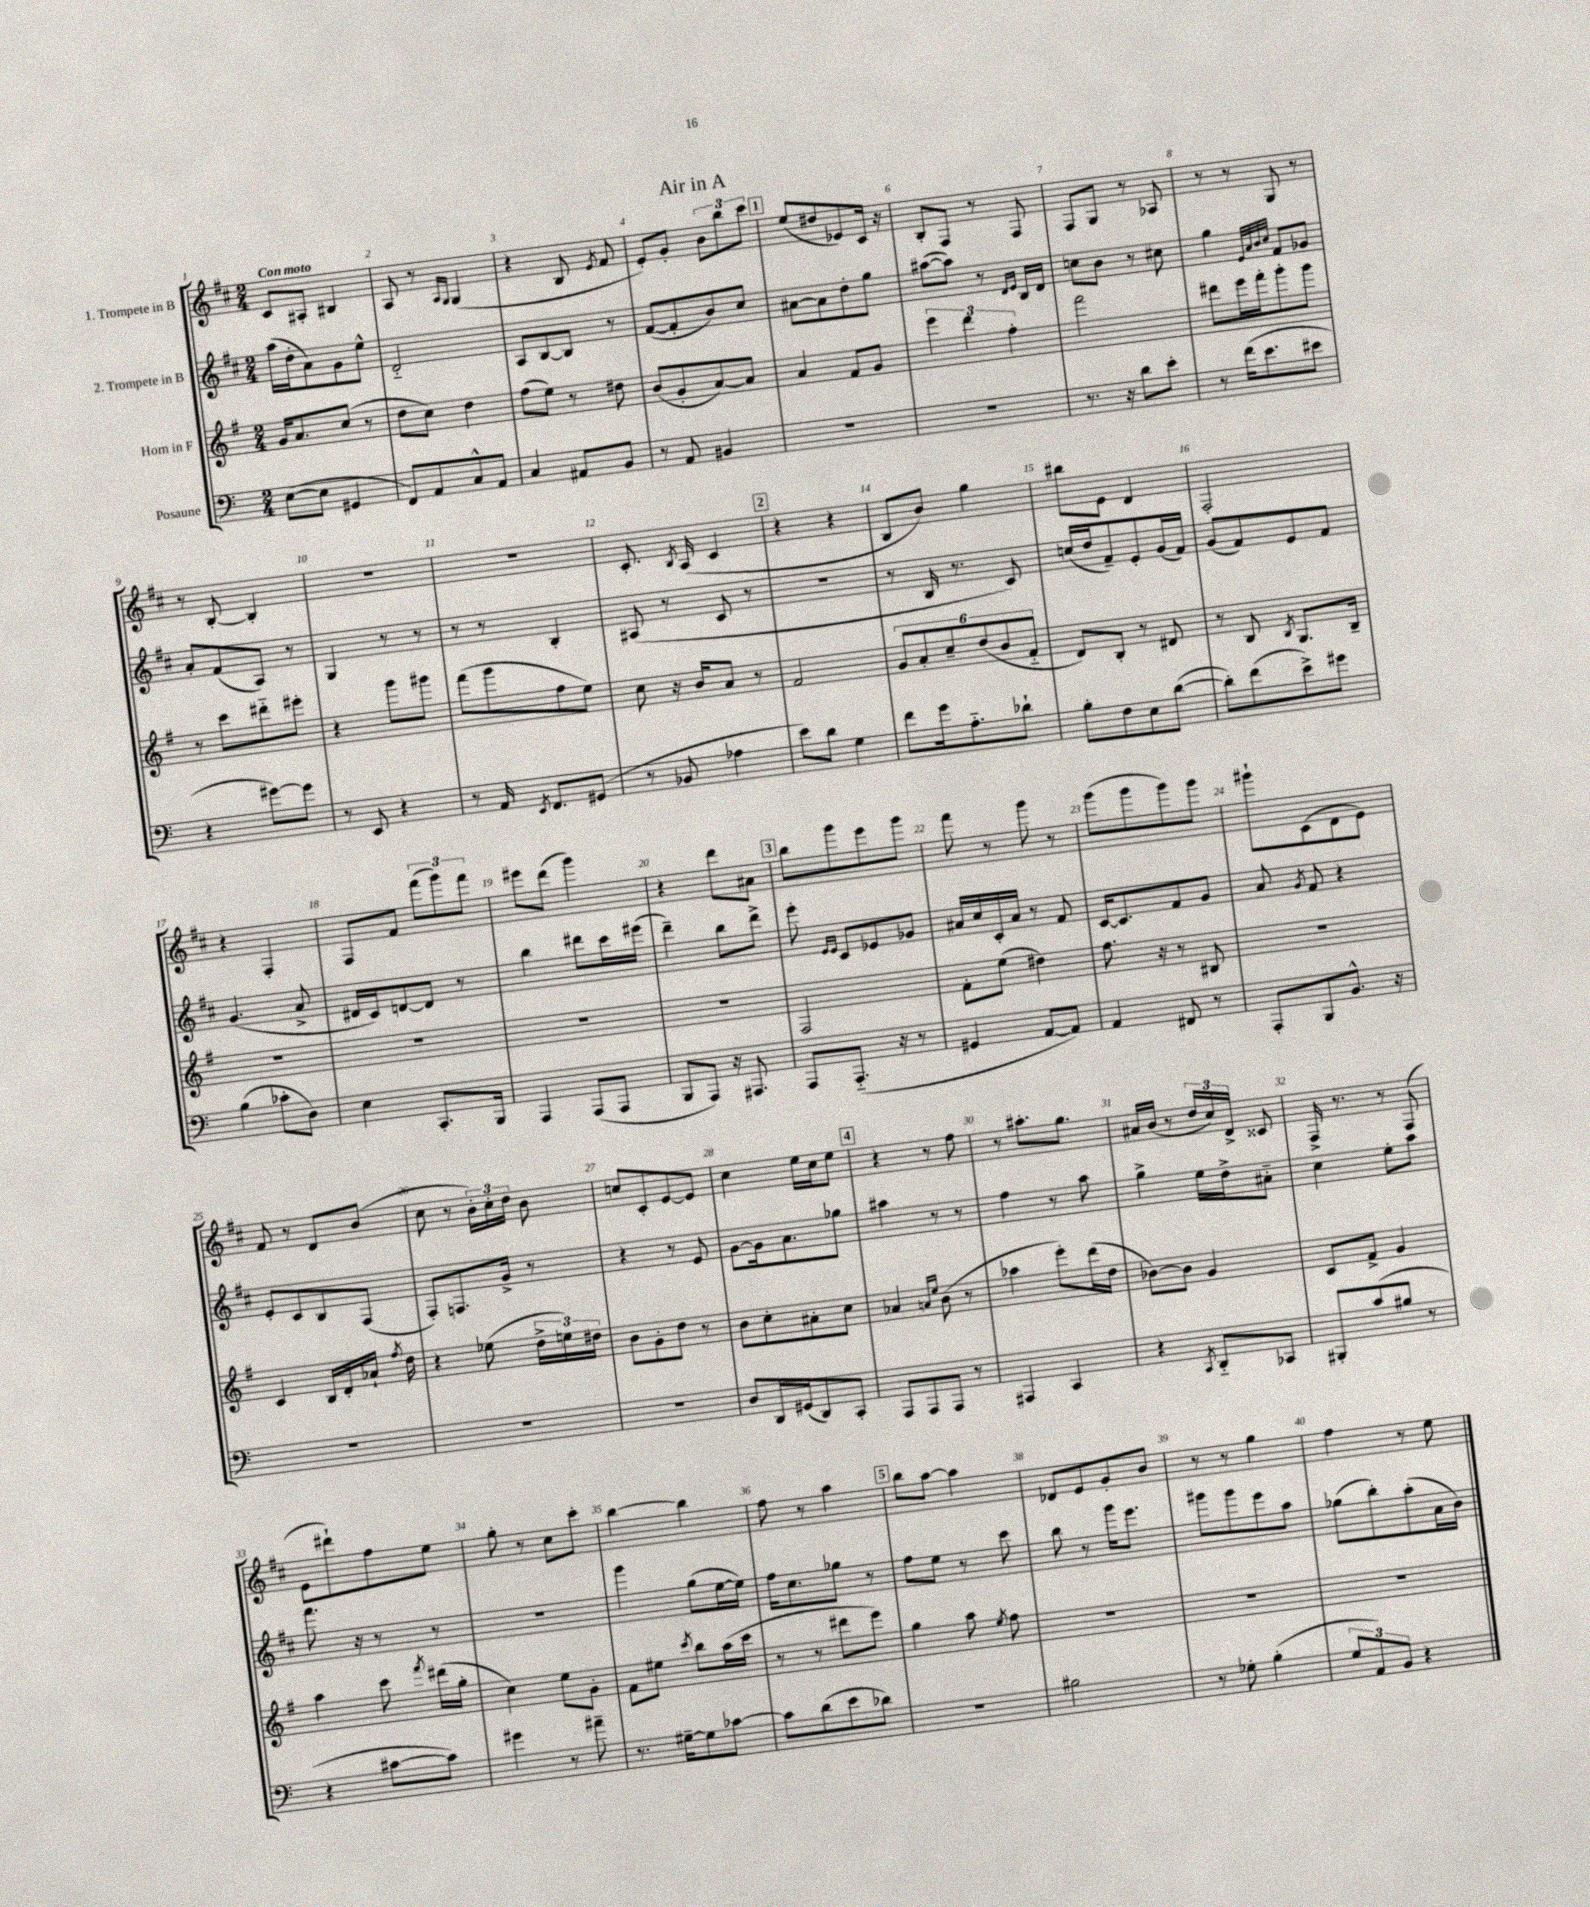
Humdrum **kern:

**kern	**kern	**kern	**kern
*part4	*part3	*part2	*part1
*staff4	*staff3	*staff2	*staff1
*I"Posaune	*I"Horn in F	*I"2. Trompete in B	*I"1. Trompete in B
*clefF4	*clefG2	*clefG2	*clefG2
*k[]	*k[f#]	*k[f#c#]	*k[f#c#]
*M2/4	*M2/4	*M2/4	*M2/4
=1	=1	=1	=1
!	!	!	!LO:TX:a:B:t=Con moto
([8E\L	16g/KL	(16aa\LL	8c#/L
.	8.a/	16dd'\J	.
8E\J]	.	8a\)	8A#X'/J
4GG#X/	(8cc/J	8g\	4B#X/
.	8r	8ee^^\J	.
=2	=2	=2	=2
8FF/L)	8dd\L	2d/	8A/
8AA/	8cc\J)	.	8r
.	.	.	16qqA/LL
.	.	.	16qqG/JJ
8C^^/	4dd\	.	(4G/
8AA/J	.	.	.
=3	=3	=3	=3
4C/	(8ff#\L	8A/L	4r
.	8ee\J)	[8B/	.
8AA#X/L	8r	8B/J]	8B/
.	.	.	8qe/
8BB/J	8dd#X\	8r	8f#/
=4	=4	=4	=4
8r	(8b/L	([8f#/L	8e'/L)
8AA/	8g'/	8f#'/]	8g'/J
4BB#X/	[8a/)	8b/)	12b\L
.	.	.	12bb\
.	8a/J]	8cc#/J	.
.	.	.	12ccc#\J
!!LO:REH:place=s1:t=1
=5	=5	=5	=5
2r	4a/	[8a#X\L	(8ee/L
.	.	8a#\]	8dd#X/
.	8f#/L	8dd'\	8e-X/)
.	8g/J	8gg\J	16c#/Jk
.	.	.	16r
=6	=6	=6	=6
2r	6eee\	([8aa#X\L	8B'/L
.	.	8aa#\J])	8F#/J
.	6ddd\	.	.
.	.	8r	8r
.	6ff#'\	.	.
.	.	16qqd/LL	.
.	.	16qqe/JJ	.
.	.	16B/LL	8F#/
.	.	16d/JJ	.
=7	=7	=7	=7
8.r	2fff#\	8ccn\L	8F#/L
.	.	8b\J	8G/J
16r	.	.	.
8d\L	.	8r	8r
8e'\J	.	8cc#X\	8A-X/
=8	=8	=8	=8
8r	8ddd#X\L	4gg\	8r
(16f\KL	16eee\L	.	8r
8.e\	16fff#'\J	.	.
.	.	32qqe/LLL	.
.	.	32qqa/	.
.	.	32qqb/	.
.	.	32qqcc#/JJJ	.
.	8ggg'\	8f#/L	8G/
8e#X\J	8ggg\J	8g-X/J	8r
!!LO:LB:g=z
=9	=9	=9	=9
4r	8r	8a'/L	8r
.	8ccc\L	(8f#/	[8B'/
[8g#X\L)	8ddd#X\	8A/J)	4B'/]
8g#\J]	8eee#X'\J	8r	.
=10	=10	=10	=10
8r	4r	4G/	2r
8EE/	.	.	.
4r	8ggg\L	8r	.
.	8ggg#X\J	8r	.
=11	=11	=11	=11
8r	(8fff#\L	8r	2r
16AA/	8ggg\	8r	.
8qEE/	.	.	.
8.FF/L	.	.	.
.	8ff#\	4B'/	.
(8GG#X/J	8ee\J)	.	.
=12	=12	=12	=12
8r	8cc\	(8A#X/	8.c#'/
8BB-X/	16r	8r	.
.	.	.	8qB/
.	16b/KL	.	(16A/
4A-X\	8a/J	8c#/	4c#/
.	8r	8r	.
!!LO:REH:place=s1:t=2
=13	=13	=13	=13
8e\L)	2f#/	2r	4r
8d\J	.	.	.
4G\	.	.	4r
=14	=14	=14	=14
8f\L	12g/L	8r	8B/L
.	12a'/	.	.
16g\k	.	16B/	8b/J)
.	12cc~/	.	.
8.A\	.	8.r	.
.	(12dd/	.	4gg\
.	12b/	.	.
8d-X`\J	.	8c#/)	.
.	12f#/J	.	.
=15	=15	=15	=15
8B'\L	8d/L)	(16ccn/LL	8bb#X\L
.	.	16dd/J	.
8F\	8B'/J	8f#~/)	8e\J
8E\	8r	8e'/	4d/
([8d\J	8d#X/	(16g/L	.
.	.	16f#/JJ)	.
=16	=16	=16	=16
8d'\L])	8r	(8g/L	2F#'/
(8f\	8B/	8f#/)	.
.	8qB/	.	.
8e^\)	8.G/L	8e/	.
8g#X\J	.	8f#/J	.
.	16B~/Jk	.	.
!!LO:LB:g=z
=17	=17	=17	=17
(4B\	2r	(4.g/	4r
8c-X'\L	.	.	4F#'/
8D\J)	.	8a^/	.
=18	=18	=18	=18
4E\	2r	16d#X/LL	8F#/L
.	.	16c#/J)	.
.	.	[8dn/	8f#/J
8.CC'/L	.	8d/J]	(12fff#\L
.	.	.	12ggg\)
.	.	8r	.
.	.	.	12fff#\J
16BBB/Jk	.	.	.
=19	=19	=19	=19
4AAA/	2r	4bb\	8eee#X\L
.	.	.	(8ddd\J
(8AAA/L	.	8ddd#X\L	4ggg\)
8AAA/J	.	16ccc#\L	.
.	.	(16eee#X\JJ	.
=20	=20	=20	=20
8BBB/L	2r	4ddd~\)	4r
8AAA/J)	.	.	.
16r	.	8bb\L	8ddd\L
8.AAA#X/	.	.	.
.	.	8ddd^\J	8a#X\J
!!LO:REH:place=s1:t=3
=21	=21	=21	=21
8AAA/L	2F#/	8eee'\	8bb\L
.	.	16qqe/LL	.
.	.	16qqe/JJ	.
(8.AAA/J	.	8c#/L	8ggg\
.	.	8e-X/	8eee\
16r	.	.	.
8r	.	8g-X/J	8ggg\J
=22	=22	=22	=22
4GG#X/	8f#'\L	16a#X/LL	8fff#\
.	.	16cc#/	.
.	(8ee\J	16c#'/	8r
.	.	16a#/JJ	.
[8AA/L	4dd#X\)	8r	8ggg\
8AA/J])	.	8f#/	8r
=23	=23	=23	=23
4AA/	8.ff#\	[16c#/KL	(8ggg\L
.	.	8.c#/]	.
.	.	.	8ggg\
.	16r	.	.
8FF#X/	8r	8f#/	8ggg\)
8r	8B#X/	8g/J	8ggg\J
=24	=24	=24	=24
8AAA'/L	2r	8a/	8ggg#X`\L
.	.	8qg/	.
8BBB/	.	8f#/	(8c#\
8.BB^^/J	.	4r	8d\
.	.	.	8e\J)
16r	.	.	.
!!LO:LB:g=z
=25	=25	=25	=25
2r	4c/	8e'/L	8f#/
.	.	8c#/	8r
.	16B/LL	8B/	8d/L
.	16d'/	.	.
.	16a-X`/JJ	(8F#/J	(8b/J
.	8qff#/	.	.
.	16dd\	.	.
=26	=26	=26	=26
2r	4r	8F#'/L)	8cc#\
.	.	8.Fn/	8r
.	(8ee-X\	.	24b'\LL)
.	.	.	24cc#'\
.	.	16g^/Jk	.
.	.	.	24dd\JJ
.	24dd^\LL	8r	8b\
.	24een\)	.	.
.	24dd#X\JJ	.	.
=27	=27	=27	=27
2r	8b\L	4r	8ccn/L
.	8g'\	.	8c#'/
.	8dd\J	8r	[8e/
.	8r	8e/	8e/J]
=28	=28	=28	=28
8D/L	8b\L	[8g\L	4cc#\
16DD/L	8cc'\	16g\k]	.
(16GG#X/J	.	8.a\	.
8DD/)	8a#X'\	.	16ee\LL
.	.	.	16cc#\J
8CC'/J	8cc\J	8gg-X\J	8ee\J
!!LO:REH:place=s1:t=4
=29	=29	=29	=29
8AAA/L	4a-X/	4aa#X\	4r
8AAA/	.	.	.
.	16qqan/LL	.	.
.	16qqee/JJ	.	.
8AAA/J	(8b\	8r	8r
8r	8r	8r	8ff#\
=30	=30	=30	=30
4AAA#X/	4aa-X\	4ff#\	8r
.	.	.	8.aa#X'\L
4CC/	8eee'\L)	8r	.
.	.	.	8.gg\J
.	(16ddd\L	8aa\	.
.	16dd\JJ	.	.
=31	=31	=31	=31
4r	[8b-X\L)	4gg^\	16a#X/LL
.	.	.	(16b/JJ
.	8b-\J]	.	8r
8qCC/	.	.	.
8DD/L	4g/	16ee\LL	24dd/LL
.	.	.	24cc#/)
.	.	16dd^\J	.
.	.	.	24d^/JJ
8CC-X/J	.	8a#X\J	8c##X/
=32	=32	=32	=32
8BBB#X'/L	8c/L	4cc#\	16F#^/
.	.	.	8.r
(8c/	8f#^/J	.	.
8B#X/J	4g/	8ee'\L	8r
8r	.	8aa\J	(8F#/
!!LO:LB:g=z
=33	=33	=33	=33
4r	4aa\	8.fff#\	8e\L
.	.	.	8ddd#X`\)
.	.	16r	.
[8c#X\L	8ccc\	8r	8ff#\
.	8qfff#/	.	.
8c#\J])	(16ddd#X\LL	8r	8ee\J
.	16gg'\JJ	.	.
=34	=34	=34	=34
4g#X\	4cc\)	2r	8gg'\
.	.	.	8r
8r	8ee\L	.	8cc#\L
8a#X~\	8g'\J	.	8ccc#'\J
=35	=35	=35	=35
8.r	8f#\L	4ggg\	[4bb\
.	8ee#X\J	.	.
[16G#X~\KL	.	.	.
.	8qccc/	.	.
8G#\]	8bb\L	(8gg\L	4bb\]
[8c-X\J	(16aa\L	[16ee\L	.
.	16ccc\JJ	16ee\JJ])	.
=36	=36	=36	=36
8c-\L]	8r	16ff#\KL	8ff#\
.	.	8.cc#\	.
(8d\	8r	.	8r
8e\	8ddd#X\L	8gg-X\J	4aa\
8d-X\J)	8eee\J)	8r	.
!!LO:REH:place=s1:t=5
=37	=37	=37	=37
2r	4gg\	8ff#\L	8bb\L
.	.	8ee\J	[8aa\J
.	8aa\	8r	4aa\]
.	8qee/	.	.
.	8ff#\	8ccc#\	.
=38	=38	=38	=38
2B#X\	2r	8bb\	8d-X/L
.	.	8r	8e/
.	.	16ggg\KL	8g'/
.	.	8.eee\J	.
.	.	.	8b/J
=39	=39	=39	=39
8r	2r	8ggg#X\L	8r
8G-X'\	.	8ggg#\	8r
(4B'\	.	8eee\	4gg\
.	.	8aa\J	.
=40	=40	=40	=40
12G/L	2r	(8gg-X\L	4ff#\
12AA/)	.	.	.
.	.	8bb'\)	.
12BB/J	.	.	.
4r	.	(8aa'\	8r
.	.	16a\L	8ee\
.	.	16b\JJ)	.
==	==	==	==
*-	*-	*-	*-
